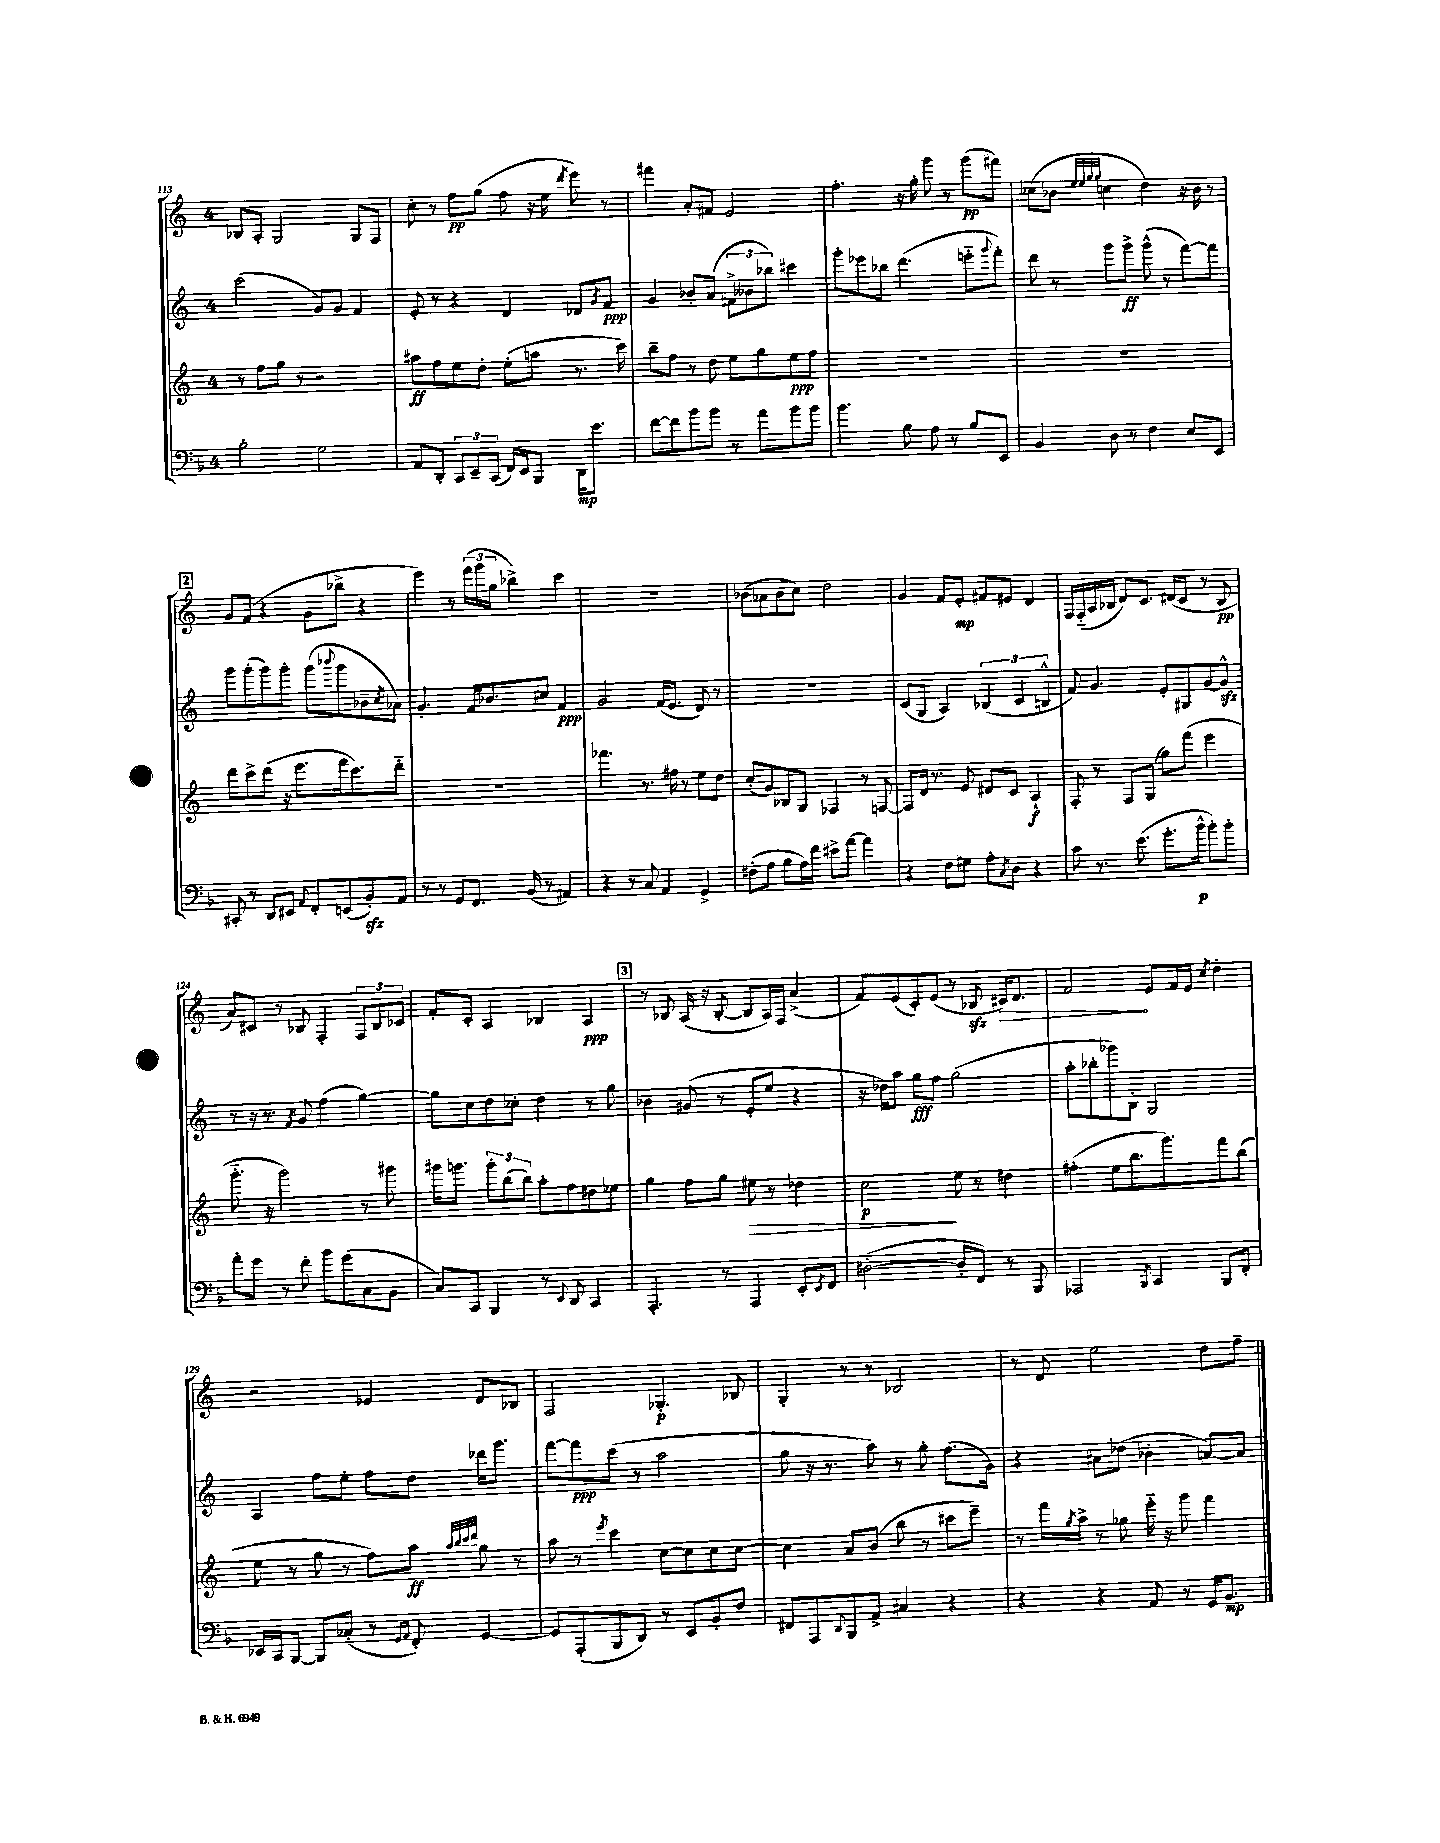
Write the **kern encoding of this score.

**kern	**dynam	**kern	**dynam	**kern	**dynam	**kern	**dynam
*part4	*part4	*part3	*part3	*part2	*part2	*part1	*part1
*staff4	*staff4	*staff3	*staff3	*staff2	*staff2	*staff1	*staff1
*clefF4	*	*clefG2	*	*clefG2	*	*clefG2	*
*k[b-]	*	*k[]	*	*k[]	*	*k[]	*
*M4/4	*	*M4/4	*	*M4/4	*	*M4/4	*
=113	=113	=113	=113	=113	=113	=113	=113
2B-'\	.	8r	.	(2ccc\	.	8B-X/L	.
.	.	8ff\L	.	.	.	8A'/J	.
.	.	8gg\J	.	.	.	2G/	.
.	.	8r	.	.	.	.	.
2G\	.	2r	.	8g/L)	.	.	.
.	.	.	.	8g/J	.	.	.
.	.	.	.	4f/	.	8G/L	.
.	.	.	.	.	.	8F/J	.
=114	=114	=114	=114	=114	=114	=114	=114
8AA/L	.	8aa#X\L	ff	8e'/	.	8cc'\	.
8DD'/J	.	8ff\	.	8r	.	8r	.
12CC/L	.	8ee\	.	4r	.	8ff\L	pp
12EE~/	.	.	.	.	.	.	.
.	.	8dd'\J	.	.	.	(8gg\J	.
(12CC/J	.	.	.	.	.	.	.
16FF/LL)	.	(8ee'\L	.	4d/	.	8ff\	.
16EE/J	.	.	.	.	.	.	.
8BBB-/J	.	8aan\J	.	.	.	16r	.
.	.	.	.	.	.	16ee\	.
.	.	.	.	.	.	8qddd/	.
16DD\KL	mp	8.r	.	8d-X/L	.	8eee\)	.
8.e\J	.	.	.	.	.	.	.
.	.	.	.	8qg/	.	.	.
.	.	.	.	8f/J	ppp	8r	.
.	.	16ccc\)	.	.	.	.	.
=115	=115	=115	=115	=115	=115	=115	=115
[8f\L	.	8bb~\L	.	4g/	.	4fff#X\	.
8f\]	.	8ff\J	.	.	.	.	.
8b-\	.	8r	.	8b-X'/L	.	8a'/L	.
8b-\J	.	8dd\	.	(8a/J	.	8f#X/J	.
8r	.	8ee\L	.	12f#X^\L	.	2e/	.
.	.	.	.	12b--X\	.	.	.
8a\L	.	8gg\	.	.	.	.	.
.	.	.	.	12bb-X\J)	.	.	.
8b-\	.	8ee\	ppp	4ccc#X\	.	.	.
8b-\J	.	8ff\J	.	.	.	.	.
=116	=116	=116	=116	=116	=116	=116	=116
4.b-\	.	1r	.	8ggg'\L	.	4.ff'\	.
.	.	.	.	8eee-X\	.	.	.
.	.	.	.	8bb-X\J	.	.	.
8B-\	.	.	.	(4.ddd\	.	16r	.
.	.	.	.	.	.	16gg'\	.
8A\	.	.	.	.	.	8ggg\	.
8r	.	.	.	.	.	8r	.
8B-/L	.	.	.	8eeen\L	.	(8ggg\L	pp
.	.	.	.	8qqggg/	.	.	.
8EE/J	.	.	.	8fff'\J)	.	8fff#X\J)	.
=117	=117	=117	=117	=117	=117	=117	=117
4BB-/	.	1r	.	8ddd\	.	(8cc-X\L	.
.	.	.	.	8r	.	8b-X\J	.
.	.	.	.	.	.	32qqee/LLL	.
.	.	.	.	.	.	32qqee/	.
.	.	.	.	.	.	32qqgg/	.
.	.	.	.	.	.	32qqgg/JJJ	.
8D\	.	.	.	8ggg\L	.	4ccn\	.
8r	.	.	.	8ggg^\J	ff	.	.
4F\	.	.	.	(8ggg^^\	.	4dd\)	.
.	.	.	.	8r	.	.	.
8E/L	.	.	.	[8fff\L)	.	16r	.
.	.	.	.	.	.	16b-\	.
8EE/J	.	.	.	8fff\J]	.	8r	.
!!LO:LB:g=z
!!LO:REH:place=s1:t=2
=118	=118	=118	=118	=118	=118	=118	=118
8CC#X'/	.	8ddd\L	.	8ggg\L	.	8g/L	.
8r	.	8ccc^\	.	(8ggg'\	.	(8f/J	.
8DD/L	.	(8ddd\J	.	8ggg\)	.	4r	.
8EE#X/J	.	16r	.	8ggg'\J	.	.	.
.	.	8.eee\L	.	.	.	.	.
8qqAA/	.	.	.	.	.	.	.
8FF'/L	.	.	.	(8ggg\L	.	8g\L	.
.	.	.	.	8qqbbb-X/	.	.	.
(8EEn/	.	16fff\k	.	8ggg\	.	8bb-X^\J	.
.	.	8.ccc\)	.	.	.	.	.
8BB-zz'/)	.	.	.	8b-X~\	.	4r	.
.	.	.	.	8qcc/	.	.	.
8AA/J	.	8ddd\J	.	8a-X\J)	.	.	.
=119	=119	=119	=119	=119	=119	=119	=119
8r	.	1r	.	4.g'/	.	4eee\)	.
8r	.	.	.	.	.	.	.
8GG/L	.	.	.	.	.	8r	.
8.FF/J	.	.	.	16f/KL	.	(24fff\LL	.
.	.	.	.	.	.	24ggg\	.
.	.	.	.	8.b-X/	.	.	.
.	.	.	.	.	.	24gg\JJ	.
.	.	.	.	.	.	4bb-X^\)	.
(16BB-/	.	.	.	.	.	.	.
8r	.	.	.	8cc#X/J	.	.	.
4AA#X/)	.	.	.	4f/	ppp	4ccc\	.
=120	=120	=120	=120	=120	=120	=120	=120
4r	.	4.fff-X\	.	2g/	.	1r	.
8r	.	.	.	.	.	.	.
8C/	.	8.r	.	.	.	.	.
4AA/	.	.	.	(16f/KL	.	.	.
.	.	16ff#X\	.	8.e/J	.	.	.
.	.	8r	.	.	.	.	.
4GG^/	.	8ee\L	.	8d/)	.	.	.
.	.	8dd\J	.	8r	.	.	.
=121	=121	=121	=121	=121	=121	=121	=121
(8F#X'\L	.	(8cc'/L	.	1r	.	(8b-X\L	.
8A\J	.	8g/)	.	.	.	8a-X\	.
8B-\L	.	8B-X/	.	.	.	8b-\	.
16A\L)	.	8G/J	.	.	.	8cc\J)	.
16f\JJ	.	.	.	.	.	.	.
8e#X^\L	.	4F-X/	.	.	.	2dd\	.
[8a\J	.	.	.	.	.	.	.
4a\]	.	8r	.	.	.	.	.
.	.	[8Fn/	.	.	.	.	.
=122	=122	=122	=122	=122	=122	=122	=122
4r	.	8F/L]	.	(8c/L	.	4g/	.
.	.	16d/Jk	.	8G/J	.	.	.
.	.	8.r	.	.	.	.	.
8F\L	.	.	.	4A/)	.	8f/L	.
8G#X\J	.	8e/	.	.	.	8e'/J	mp
8A'\L	.	8d#X/L	.	(6B-X/	.	8f#X/L	.
8qC/	.	.	.	.	.	.	.
8D\J	.	8c/J	.	.	.	8e#X/J	.
.	.	.	.	6c/	.	.	.
4r	.	4A`/	f	.	.	4d/	.
.	.	.	.	6Bn^^/	.	.	.
=123	=123	=123	=123	=123	=123	=123	=123
8c\	.	8F'/	.	8f/)	.	16F/LL	.
.	.	.	.	.	.	(16F/	.
8.r	.	8r	.	4.g/	.	16A/	.
.	.	.	.	.	.	16B-X/JJ	.
.	.	8F/L	.	.	.	8d/L)	.
(8.e\	.	.	.	.	.	.	.
.	.	(8G/J	.	.	.	8.c/J	.
8.g'\L	.	8gg\L)	.	8e'/L	.	.	.
.	.	.	.	.	.	(16d#X/KL	.
.	.	(8fff\J	.	8G#X/	.	8c/J	.
16b-^^\Jk	p	.	.	.	.	.	.
8b-'\L)	.	4eee\	.	[8g/	.	8r	.
8b-'\J	.	.	.	8gzz^^/J]	.	8B-/	pp
!!LO:LB:g=z
=124	=124	=124	=124	=124	=124	=124	=124
8a'\L	.	8.ggg\	.	8r	.	8a/L)	.
8g\J	.	.	.	16r	.	8c#X/J	.
.	.	16r	.	8.r	.	.	.
8r	.	2ggg\)	.	.	.	8r	.
.	.	.	.	8qf/	.	.	.
8f'\	.	.	.	8g/	.	8B-X/	.
8b-\L	.	.	.	(4ff\	.	4F'/	.
(8g\	.	.	.	.	.	.	.
8C\	.	8r	.	[4gg\)	.	12F/L	.
.	.	.	.	.	.	12B-/	.
8BB-\J	.	8ggg#X\	.	.	.	.	.
.	.	.	.	.	.	12c-X/J	.
=125	=125	=125	=125	=125	=125	=125	=125
8C/L)	.	16ggg#X\KL	.	8gg\L]	.	8f'/L	.
.	.	8.gggn\J	.	.	.	.	.
8CC/J	.	.	.	8cc\	.	8c'/J	.
4BBB-/	.	12ggg'\L	.	8dd\	.	4A/	.
.	.	(12bb\	.	.	.	.	.
.	.	.	.	8cc-X'\J	.	.	.
.	.	12bb\J)	.	.	.	.	.
8r	.	8aa'\L	.	4dd\	.	4B-X/	.
8qqEE/	.	.	.	.	.	.	.
8DD/	.	8ff\	.	.	.	.	.
4CC/	.	8dd#X\	.	8r	.	4A/	ppp
.	.	8ee-X\J	.	8gg\	.	.	.
!!LO:REH:place=s1:t=3
=126	=126	=126	=126	=126	=126	=126	=126
4.AAA'/	.	4gg\	.	4b-X\	.	8r	.
.	.	.	.	.	.	8B-X/	.
.	.	8ff\L	.	(8g#X/	.	(16A/	.
.	.	.	.	.	.	16r	.
8r	.	8gg\J	.	8r	.	[8B-'/	.
!	!	!	!LO:HP:b	!	!	!	!
4AAA/	.	8ee#X\	>	8e'/L	.	8B-/L]	.
.	.	8r	.	8ee/J	.	16A/L)	.
.	.	.	.	.	.	16F/JJ	.
8EE'/L	.	4dd-X\	.	4r	.	(4a^/	.
8qEE/	.	.	.	.	.	.	.
8FF/J	.	.	.	.	.	.	.
=127	=127	=127	=127	=127	=127	=127	=127
([2D#X'\	.	2cc\	p	16r	.	8f/L)	.
.	.	.	.	16dd-X\KL)	.	.	.
.	.	.	.	8aa\J	.	(8e/	.
.	.	.	.	8gg\L	fff	8c'/)	.
.	.	.	.	8ff\J	.	(8e/J	.
8D#'/L]	.	8ee\	]	(2gg\	.	8r	.
8FF/J)	.	8r	.	.	.	8B-Xzz/	.
!	!	!	!	!	!	!	!LO:HP:b
8r	.	4dd#X\	.	.	.	16c#X/KL)	>
.	.	.	.	.	.	8.d/J	.
8BBB-/	.	.	.	.	.	.	.
=128	=128	=128	=128	=128	=128	=128	=128
2AAA-X/	.	(4ff#X'\	.	8aa'\L	.	2f/	.
.	.	.	.	8bb-X'\	.	.	.
.	.	8ee\L	.	8ggg-X\)	.	.	.
.	.	8.bb\	.	8B'\J	.	.	.
8qBBB-/	.	.	.	.	.	.	.
4CC/	.	.	.	2G/	.	8e/L	]
.	.	8.ggg\)	.	.	.	.	.
.	.	.	.	.	.	16f/L	.
.	.	.	.	.	.	16e/JJ	.
.	.	.	.	.	.	8qcc/	.
8BBB-/L	.	8fff\	.	.	.	4dd'\	.
8FF'/J	.	(8bb\J	.	.	.	.	.
!!LO:LB:g=z
=129	=129	=129	=129	=129	=129	=129	=129
16EE-X/LL	.	8ee\	.	4A/	.	2r	.
16CC/J	.	.	.	.	.	.	.
[8BBB-/J	.	8r	.	.	.	.	.
8BBB-/L]	.	8gg\	.	8ff\L	.	.	.
(8C-X'/J	.	8r	.	8ee'\J	.	.	.
8r	.	8ff\L)	.	8ff\L	.	4e-X/	.
16qqGG/LL	.	.	.	.	.	.	.
16qqAA/JJ	.	.	.	.	.	.	.
8FF'/)	.	8aa\J	ff	8dd\J	.	.	.
.	.	32qqaa/LLL	.	.	.	.	.
.	.	32qqbb/	.	.	.	.	.
.	.	32qqccc/	.	.	.	.	.
.	.	32qqddd/JJJ	.	.	.	.	.
[4GG/	.	8gg\	.	16ddd-X\KL	.	8d/L	.
.	.	.	.	8.ggg\J	.	.	.
.	.	8r	.	.	.	8B-X/J	.
=130	=130	=130	=130	=130	=130	=130	=130
8GG/L]	.	8aa\	.	[8fff\L	.	2F/	.
(8AAA'/	.	8r	.	8fff\]	ppp	.	.
.	.	8qeee/	.	.	.	.	.
8BBB-/	.	4ccc\	.	(8ccc\J	.	.	.
8DD/J)	.	.	.	8r	.	.	.
8r	.	[8cc\L	.	2aa\	.	4.G-X'/	p
8EE/L	.	8cc\]	.	.	.	.	.
8BB-'/	.	8cc\	.	.	.	.	.
8F/J	.	[8cc\J	.	.	.	8B-X/	.
=131	=131	=131	=131	=131	=131	=131	=131
8FF#X/L	.	4cc\]	.	8gg\	.	4G'/	.
8AAA/	.	.	.	16r	.	.	.
.	.	.	.	8.r	.	.	.
8qqDD/	.	.	.	.	.	.	.
8BBB-/	.	8a/L	.	.	.	8r	.
8AA^/J	.	(8b/J	.	8aa\)	.	8r	.
4C#X/	.	8bb\	.	8r	.	2B-X/	.
.	.	8r	.	8gg'\	.	.	.
4r	.	8ccc#X\L	.	(8.ff\L	.	.	.
.	.	8eee~\J)	.	.	.	.	.
.	.	.	.	16g\Jk)	.	.	.
=132	=132	=132	=132	=132	=132	=132	=132
4r	.	8r	.	4r	.	8r	.
.	.	16fff\LL	.	.	.	8d/	.
.	.	8qgg/	.	.	.	.	.
.	.	16aa^\JJ	.	.	.	.	.
4r	.	8r	.	8a#X\L	.	2ee\	.
.	.	8gg-X\	.	(8dd-X\J	.	.	.
8AA/	.	16eee\	.	4b-X'\	.	.	.
.	.	16r	.	.	.	.	.
8r	.	8ggg\	.	.	.	.	.
16GG/KL	.	4fff\	.	[8an/L)	.	8dd\L	.
8.BB-/J	mp	.	.	.	.	.	.
.	.	.	.	8a/J]	.	8ff~\J	.
==	==	==	==	==	==	==	==
*-	*-	*-	*-	*-	*-	*-	*-
